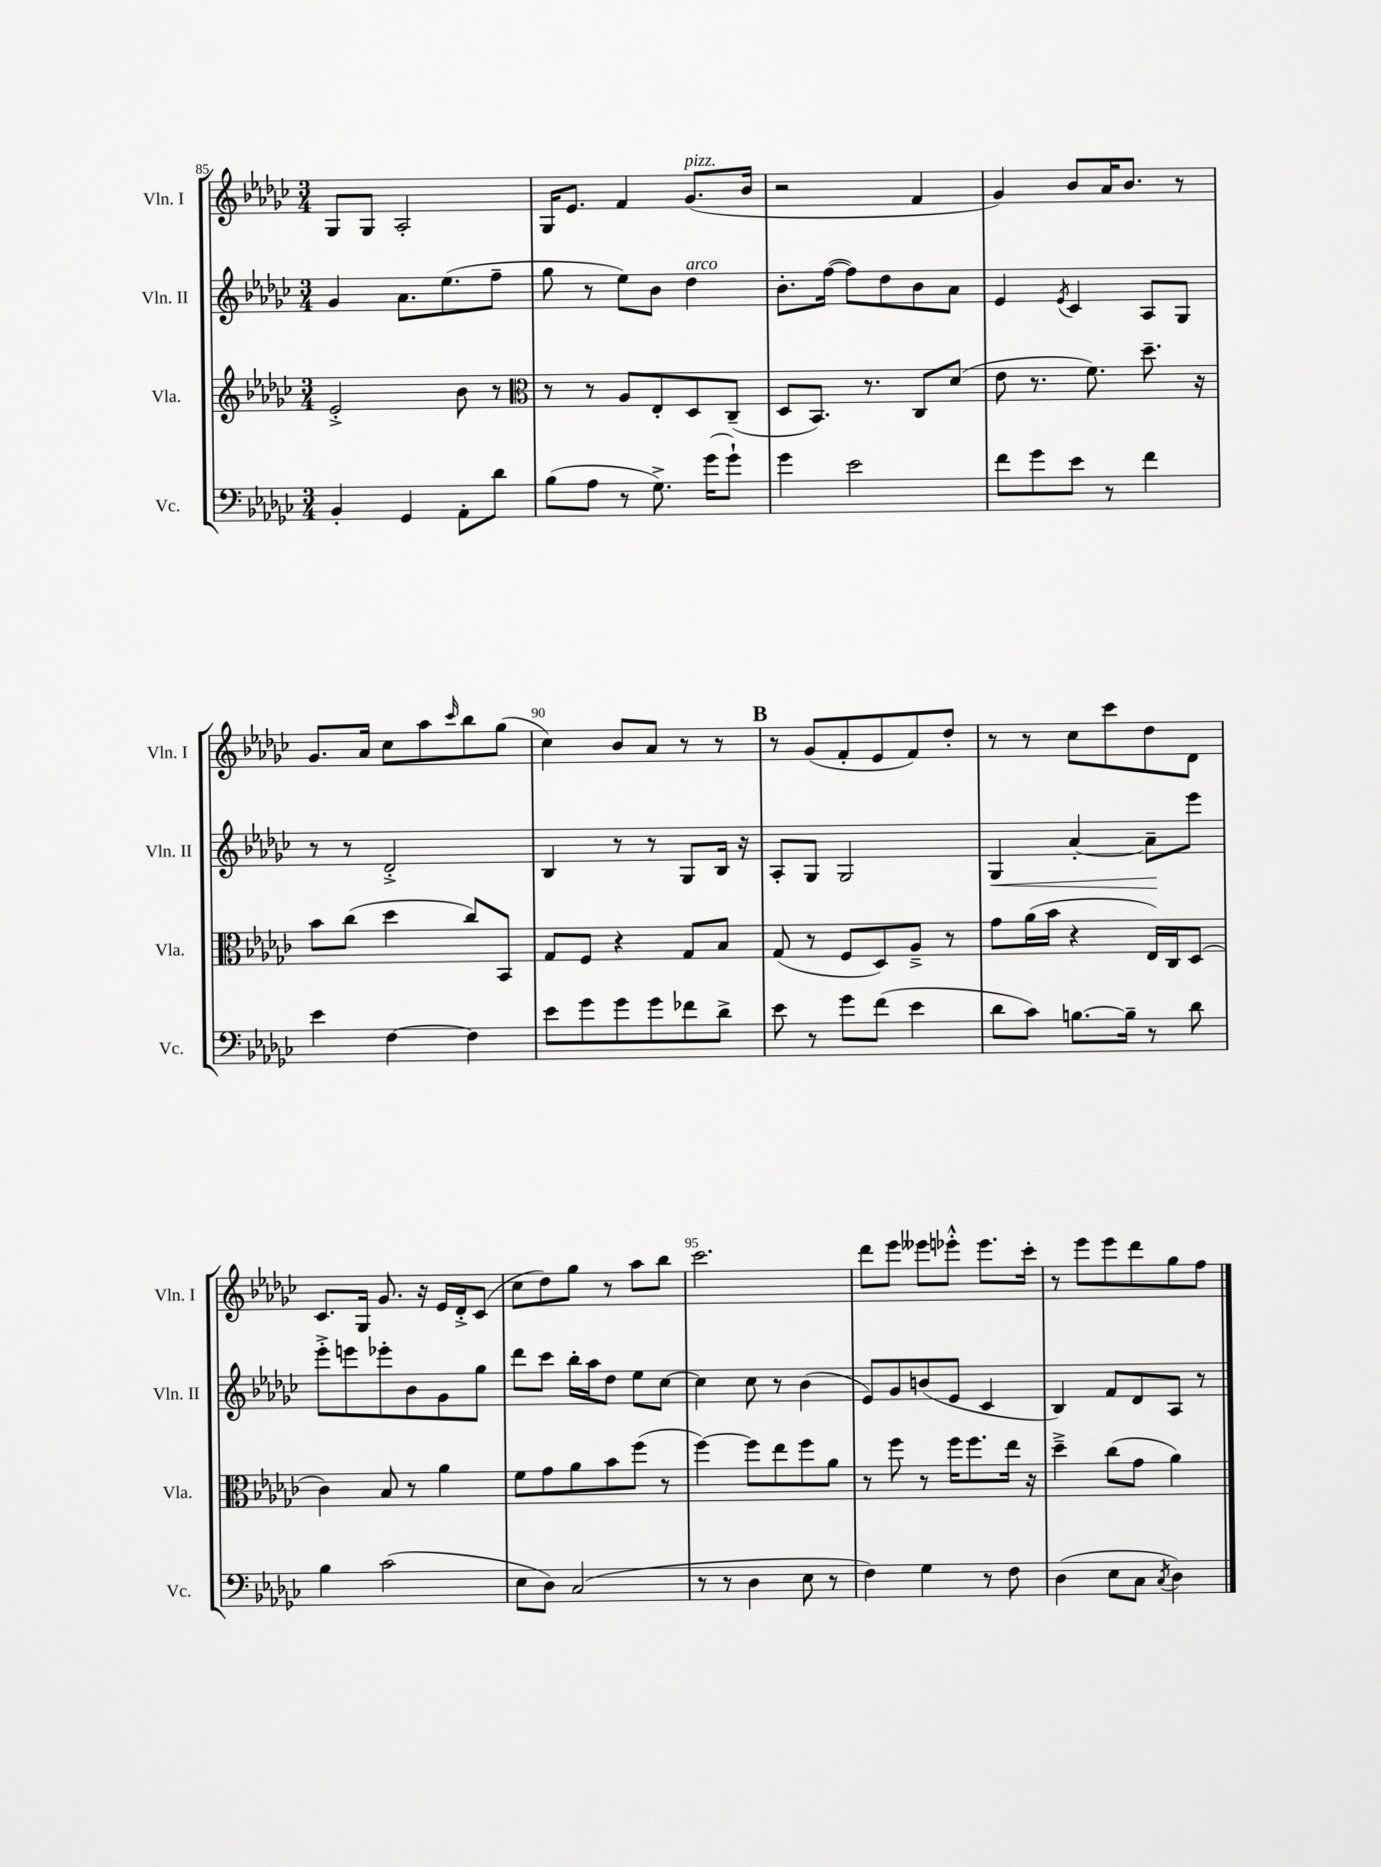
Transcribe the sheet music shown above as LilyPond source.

<<
\new StaffGroup <<
\new Staff = "s0" \with { instrumentName = "Vln. I" shortInstrumentName = "Vln. I" } {
    \clef treble \key ges \major \numericTimeSignature \time 3/4
    ges8 ges8 aes2-. |
    ges16 ees'8. f'4 ges'8.^\markup { \italic "pizz." }( bes'16 |
    r2 f'4 |
    ges'4) bes'8 aes'16 bes'8. r8 |
    ges'8. aes'16 ces''8 aes''8 \grace { ces'''16 } bes''8 ges''8( |
    ces''4) bes'8 aes'8 r8 r8 |
    \mark \markup { \bold "B" } r8 ges'8( f'8-. ees'8 f'8) des''8-. |
    r8 r8 ces''8 ces'''8 des''8 des'8 |
    ces'8. ges16 ges'8. r16 ees'16 des'16-.-> ces'8( |
    ces''8 des''8) ges''8 r8 aes''8 bes''8 |
    ces'''2. |
    des'''8 ees'''8 eeses'''8 ees'''8-.-^ ees'''8. ces'''16-. |
    r8 ees'''8 ees'''8 des'''8 ges''8 f''8 \bar "|." |
}
\new Staff = "s1" \with { instrumentName = "Vln. II" shortInstrumentName = "Vln. II" } {
    \clef treble \key ges \major \numericTimeSignature \time 3/4
    ges'4 aes'8. ees''8.( f''8-- |
    ges''8 r8 ees''8) bes'8 des''4^\markup { \italic "arco" } |
    bes'8.-. f''16~( f''8) des''8 bes'8 aes'8 |
    ees'4 \acciaccatura { ees'8 } ces'4 aes8 ges8 |
    r8 r8 des'2-.-> |
    bes4 r8 r8 ges8 bes16 r16 |
    \mark \markup { \bold "B" } aes8-. ges8 ges2 |
    ges4\< aes'4~-. aes'8--\! ees'''8 |
    ees'''8-.-> e'''8 ees'''8-. bes'8 ges'8 ges''8 |
    des'''8 ces'''8 bes''16-. aes''16 des''8 ees''8 ces''8~ |
    ces''4 ces''8 r8 bes'4( |
    ees'8) ges'8 b'8( ees'8 ces'4 |
    bes4) f'8 des'8 aes8 r8 \bar "|." |
}
\new Staff = "s2" \with { instrumentName = "Vla." shortInstrumentName = "Vla." } {
    \clef treble \key ges \major \numericTimeSignature \time 3/4
    ees'2-.-> bes'8 r8 |
    \clef alto r8 r8 aes8 ees8-. des8 ces8--( |
    des8 bes,8.) r8. ces8 des'8( |
    ees'8 r8. f'8.) des''8.-- r16 |
    bes'8 ces''8( des''4 ces''8) bes,8 |
    ges8 f8 r4 ges8 bes8 |
    \mark \markup { \bold "B" } ges8( r8 f8 des8) aes8---> r8 |
    ges'8 aes'16( bes'16 r4 ees16) ces16 des8( |
    ces'4) bes8 r8 aes'4 |
    f'8 ges'8 aes'8 bes'8 f''8( r8 |
    f''4~) f''8 ees''8 f''8 aes'8 |
    r8 f''8 r8 f''16 f''8. ees''16 r16 |
    des''4---> ces''8( ges'8 aes'4) \bar "|." |
}
\new Staff = "s3" \with { instrumentName = "Vc." shortInstrumentName = "Vc." } {
    \clef bass \key ges \major \numericTimeSignature \time 3/4
    bes,4-. ges,4 aes,8-. des'8 |
    bes8( aes8 r8 ges8.->) ges'16( ges'8-!) |
    ges'4 ees'2 |
    f'8 ges'8 ees'8 r8 f'4 |
    ees'4 f4~ f4 |
    ees'8 ges'8 ges'8 ges'8 fes'8 des'8-> |
    \mark \markup { \bold "B" } ees'8 r8 ges'8 f'8( ees'4 |
    des'8 ces'8) b8.~ b16-- r8 des'8 |
    bes4 ces'2( |
    ees8 des8) ces2( |
    r8 r8 des4 ees8 r8 |
    f4) ges4 r8 f8 |
    des4( ees8 ces8 \acciaccatura { ces8 } des4) \bar "|." |
}
>>
>>
\layout { \context { \Score currentBarNumber = #85 \override BarNumber.break-visibility = ##(#f #t #t) barNumberVisibility = #(every-nth-bar-number-visible 5) } }
